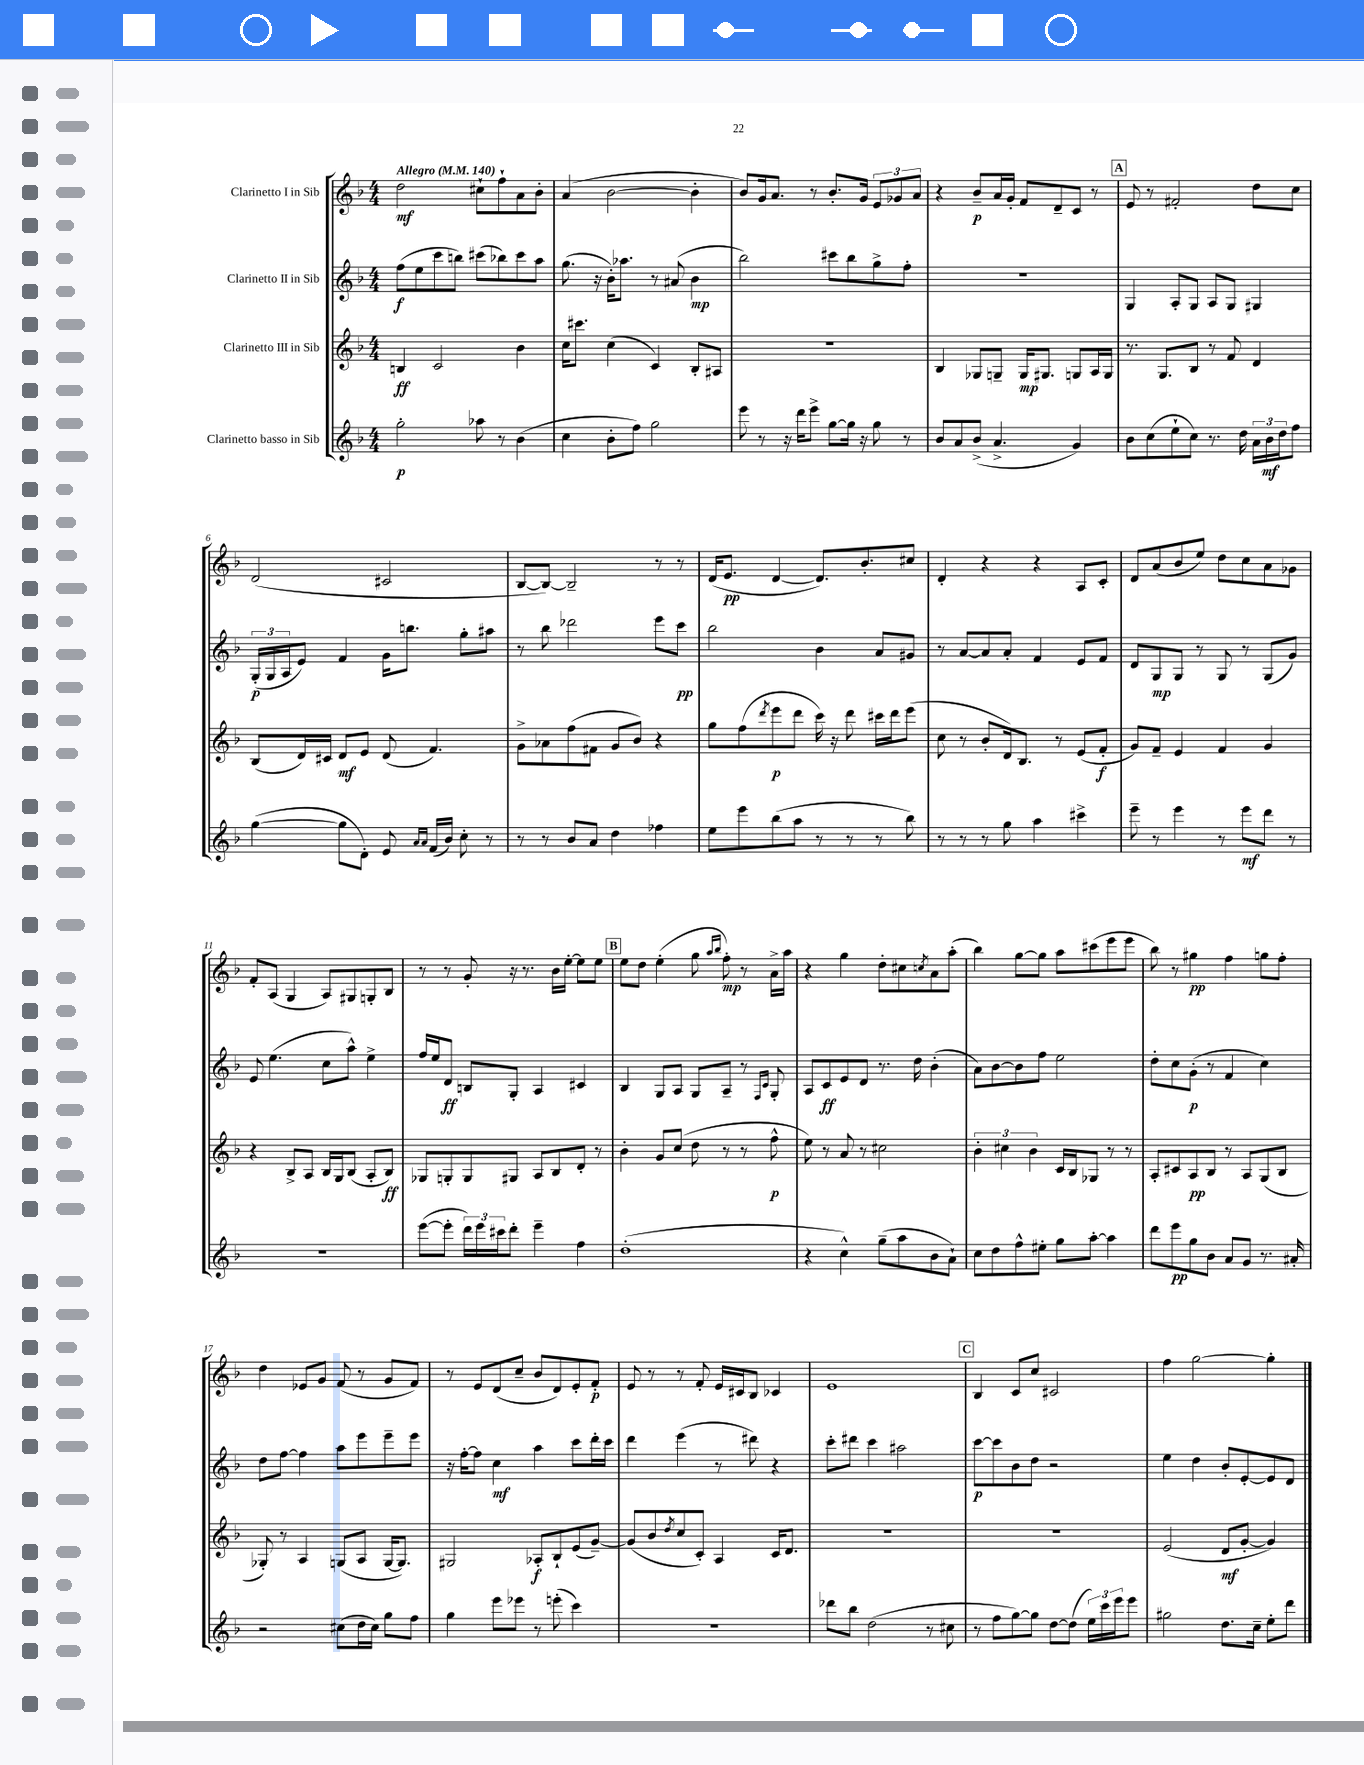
<<
\new StaffGroup <<
\new Staff = "s0" \with { instrumentName = "Clarinetto I in Sib" } {
    \clef treble \key f \major \numericTimeSignature \time 4/4 \tempo "Allegro" 4 = 140
    d''2\mf cis''8-! f''8-! a'8 bes'8-. |
    a'4( bes'2~ bes'4-. |
    bes'8) g'16 a'8. r8 bes'8.-. g'16 \tuplet 3/2 { e'8 ges'8 a'8 } |
    r4 bes'8--\p a'16 g'16-. f'8 d'8-- c'8 r8 |
    \mark \markup { \box "A" } e'8 r8 fis'2-. d''8 c''8 |
    d'2( cis'2 |
    bes8~ bes8~) bes2-- r8 r8 |
    d'16( e'8.\pp d'4~ d'8.) bes'8.-. cis''8 |
    d'4-. r4 r4 a8 c'8-. |
    d'8 a'8( bes'8 e''8) d''8 c''8 a'8 ges'8 |
    f'8-. a8( g4 a8) gis8 g8-. bes8 |
    r8 r8 g'8-. r16 r8. bes'16 e''16~-. e''8 e''8 |
    \mark \markup { \box "B" } e''8 d''8 e''4-.( g''8 \grace { a''16 bes''16 } f''8-.\mp) r8 a'16-> a''16 |
    r4 g''4 d''8-. cis''8 \acciaccatura { c''8 } a'8 a''8-.( |
    bes''4) g''8~ g''8 a''8 cis'''8( e'''8 e'''8 |
    bes''8) r8 gis''4\pp f''4 g''8 f''8-. |
    d''4 ees'8 g'8 f'8( r8 g'8 f'8) |
    r8 e'8 d'8( c''8-- bes'8 d'8) e'8-. f'8-.\p |
    e'8 r8 r8 f'8-. e'16 cis'16 bes8 ces'4 |
    e'1 |
    \mark \markup { \box "C" } bes4 c'8 c''8 cis'2 |
    f''4 g''2~ g''4-. \bar "|." |
}
\new Staff = "s1" \with { instrumentName = "Clarinetto II in Sib" } {
    \clef treble \key f \major \numericTimeSignature \time 4/4
    f''8\f( e''8 c'''8 b''8) cis'''8( bes''8) cis'''8 a''8 |
    g''8.( r16 bes'16-.) aes''8. r8 ais'8( bes'4\mp |
    bes''2) cis'''8 bes''8 g''8-> f''8-. |
    R1 |
    \mark \markup { \box "A" } g4 a8-. g8 a8 g8 gis4 |
    \tuplet 3/2 { g16-.\p( g16 a16 } e'8) f'4 g'16 b''8. g''8-. ais''8 |
    r8 bes''8 des'''2 e'''8 c'''8\pp |
    bes''2 bes'4 a'8 gis'8 |
    r8 a'8~ a'8 a'8-. f'4 e'8 f'8 |
    d'8 g8\mp g8 r8 g8 r8 g8( g'8) |
    e'8 e''4.( c''8 a''8-^) e''4-> |
    f''16 e''16 d'8\ff b8 g8-. a4 cis'4 |
    \mark \markup { \box "B" } bes4 g8 a8 g8 a8-- r8 \grace { f16 c'16 } g8-. |
    a8 c'8\ff e'8 d'8 r8. d''16 bes'4-.( |
    a'8) bes'8~ bes'8 f''8 e''2 |
    d''8-. c''8 g'8-.\p( r8 f'4 c''4) |
    d''8 f''8~ f''4 a''8 e'''8 e'''8-- e'''8 |
    r16 f''16~-. f''8 c''4\mf a''4 c'''8 d'''16-. c'''16 |
    d'''4 e'''4( r8 dis'''8) r4 |
    c'''8-. dis'''8 c'''4 ais''2 |
    \mark \markup { \box "C" } c'''8~\p c'''8 bes'8 d''8 r2 |
    e''4 d''4 bes'8-. e'8~-. e'8 d'8 \bar "|." |
}
\new Staff = "s2" \with { instrumentName = "Clarinetto III in Sib" } {
    \clef treble \key f \major \numericTimeSignature \time 4/4
    b4\ff c'2 bes'4 |
    c''16 cis'''8. c''4( c'4) bes8-. ais8 |
    R1 |
    bes4 ges8 g8-- g16\mp gis8. g8 a16 g16 |
    \mark \markup { \box "A" } r8. g8. bes8 r8 f'8 d'4 |
    bes8( d'16) cis'16 d'8\mf e'8 d'8( f'4.) |
    g'8-> aes'8 f''8( fis'8 g'8 bes'8) r4 |
    g''8 f''8( \acciaccatura { d'''8 } e'''8\p d'''8 c'''16) r16 d'''8 cis'''16 d'''16 e'''8( |
    c''8 r8 bes'8-. d'16) bes8. r8 e'8( f'8-.\f |
    g'8) f'8-- e'4 f'4 g'4 |
    r4 bes8-> a8 bes16 g16 bes8( a8-. bes8\ff) |
    ges8 g8-. g8 gis8 a8 bes8 d'8-. r8 |
    \mark \markup { \box "B" } bes'4-. g'8 c''8( d''8 r8 r8 f''8-^\p |
    e''8) r8 a'8 r8 cis''2 |
    \tuplet 3/2 { bes'4-. cis''4 bes'4 } c'16 bes16 ges8 r8 r8 |
    a8-. cis'8 a8\pp bes8 r8 a8 g8( bes8 |
    ges8-.) r8 a4 g8( a8 g16~ g8.) |
    gis2 aes8-.\f bes8-! e'8( g'8~--) |
    g'8( bes'8 \acciaccatura { d''8 } c''8 c'8-.) a4 c'16 d'8. |
    R1 |
    \mark \markup { \box "C" } R1 |
    e'2( d'8\mf g'8~-. g'4) \bar "|." |
}
\new Staff = "s3" \with { instrumentName = "Clarinetto basso in Sib" } {
    \clef treble \key f \major \numericTimeSignature \time 4/4
    g''2-.\p aes''8 r8 bes'4( |
    c''4 bes'8-. f''8) g''2 |
    e'''8 r8 r16 d'''16 e'''8-> g''8~ g''16 r16 g''8 r8 |
    bes'8 a'8 bes'8->( a'4.-> g'4) |
    \mark \markup { \box "A" } bes'8 c''8( e''8-! c''8) r8. d''16 \tuplet 3/2 { a'16 bes'16\mf d''16 } f''8 |
    g''4~( g''8 d'8-.) e'8 \grace { a'16 a'16 } f'16( bes'16) c''8-. r8 |
    r8 r8 bes'8 a'8 d''4 fes''4 |
    e''8 e'''8 bes''8( a''8 r8 r8 r8 bes''8) |
    r8 r8 r8 g''8 a''4 cis'''4-> |
    e'''8-- r8 e'''4 r8 e'''8\mf d'''8 r8 |
    R1 |
    e'''8~( e'''8-. \tuplet 3/2 { d'''16) e'''16 cis'''16 } d'''8-. e'''4-- f''4 |
    \mark \markup { \box "B" } d''1-.( |
    r4 c''4-^) g''8--( a''8 bes'8 a'8-!) |
    c''8 d''8 f''8-^ eis''8-. g''8 a''8~-. a''4 |
    d'''8 e'''8\pp g''8 bes'8 a'8 g'8 r8. ais'16-. |
    r2 cis''8( d''16 cis''16) g''8 f''8 |
    g''4 e'''8 ees'''8 r8 e'''8-.( c'''4) |
    r1 |
    des'''8 bes''8 d''2( r8 cis''8 |
    \mark \markup { \box "C" } r8 f''8 g''8~) g''8 d''8~ d''8( \tuplet 3/2 { e''16) c'''16 e'''16 } e'''8 |
    gis''2 d''8. c''16-- e''8-. d'''8 \bar "|." |
}
>>
>>
